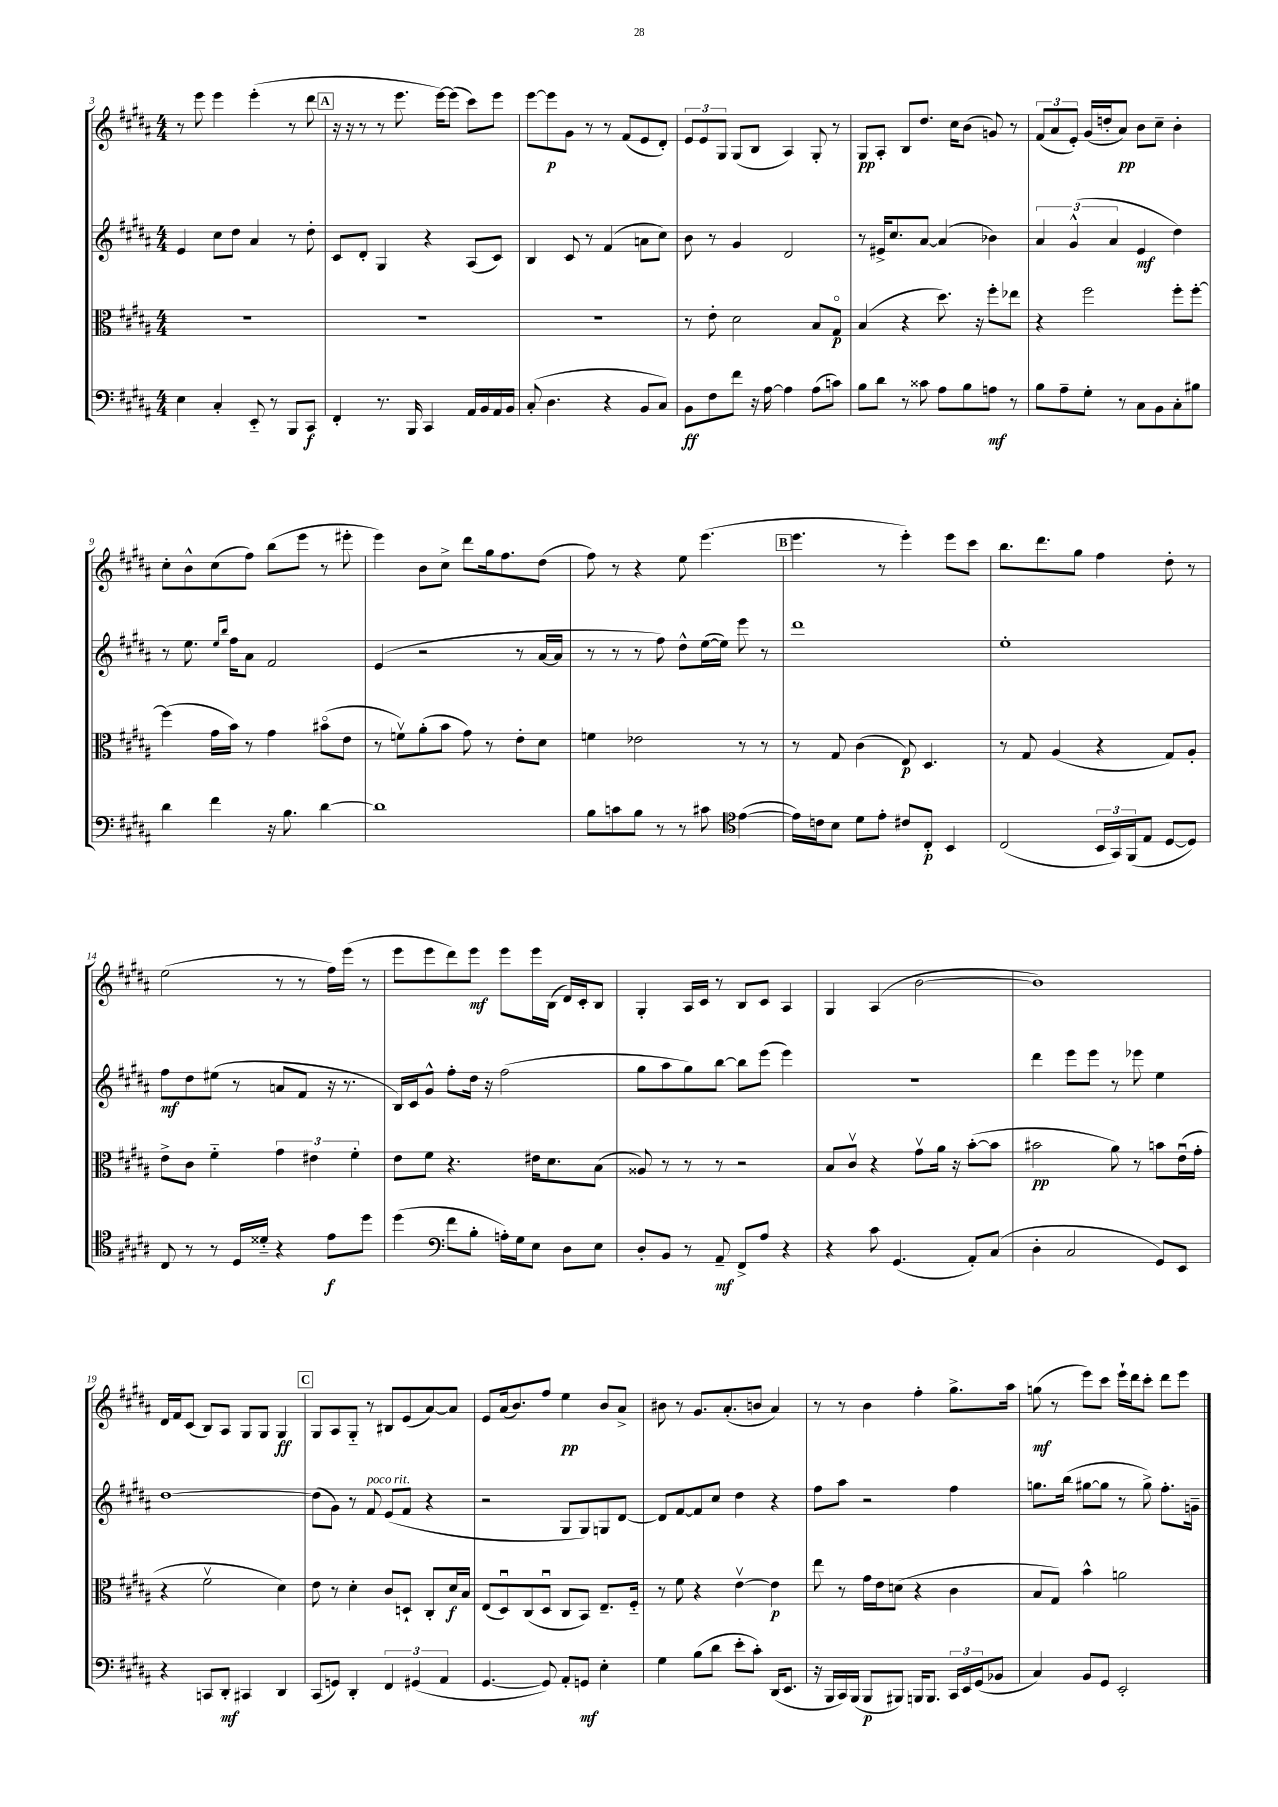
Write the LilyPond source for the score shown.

<<
\new StaffGroup <<
\new Staff = "s0" {
    \clef treble \key b \major \numericTimeSignature \time 4/4
    r8 e'''8 e'''4 e'''4-.( r8 dis'''8 |
    \mark \markup { \box "A" } r16 r16 r8 r8 e'''8. e'''16~) e'''8( cis'''8) e'''8 |
    e'''8~ e'''8\p gis'8 r8 r8 fis'8( e'8 dis'8-.) |
    \tuplet 3/2 { e'8 e'8 gis8 } gis8( b8 ais4) gis8-. r8 |
    gis8\pp ais8-. b8 dis''8. cis''16 b'8( g'8) r8 |
    \tuplet 3/2 { fis'8( ais'8 e'8-.) } gis'16( d''16-. ais'8\pp) b'8 cis''8-- b'4-. |
    cis''8-. b'8-^ cis''8( fis''8) b''8( e'''8 r8 eis'''8-. |
    e'''4) b'8 cis''8-> dis'''8 gis''16 fis''8. dis''8( |
    fis''8) r8 r4 e''8 e'''4.( |
    \mark \markup { \box "B" } e'''4. r8 e'''4-.) e'''8 cis'''8 |
    b''8. dis'''8. gis''8 fis''4 dis''8-. r8 |
    e''2( r8 r8 fis''16) e'''16( r8 |
    e'''8 e'''8 dis'''8) e'''8\mf e'''8 e'''16 b16( dis'16) cis'16-. b8 |
    gis4-. ais16 cis'16 r8 b8 cis'8 ais4 |
    gis4 ais4( b'2~ |
    b'1) |
    dis'16 fis'16 cis'8( b8) ais8 gis8 gis8 gis4\ff |
    \mark \markup { \box "C" } gis8 ais8 gis8-_ r8 bis8 e'8( ais'8~) ais'8 |
    e'8 ais'16( b'8.) fis''8 e''4\pp b'8 ais'8-> |
    bis'8 r8 gis'8. ais'8.-.( b'8 ais'4) |
    r8 r8 b'4 fis''4-. gis''8.-> ais''16 |
    g''8\mf( r8 e'''8) cis'''8 e'''16-! dis'''16 cis'''8-. dis'''8 e'''8 \bar "|." |
}
\new Staff = "s1" {
    \clef treble \key b \major \numericTimeSignature \time 4/4
    e'4 cis''8 dis''8 ais'4 r8 dis''8-. |
    \mark \markup { \box "A" } cis'8 dis'8-. gis4 r4 ais8( cis'8) |
    b4 cis'8 r8 fis'4( a'8 cis''8) |
    b'8 r8 gis'4 dis'2 |
    r8 eis'16-> cis''8. ais'8~ ais'4( bes'4) |
    \tuplet 3/2 { ais'4 gis'4-^( ais'4 } e'4\mf dis''4) |
    r8 e''8. \grace { e''16 b''16 } fis''16 ais'8 fis'2 |
    e'4( r2 r8 ais'16~ ais'16 |
    r8 r8 r8 fis''8) dis''8-^ e''16~( e''16) e'''8 r8 |
    \mark \markup { \box "B" } dis'''1 |
    e''1-. |
    fis''8\mf dis''8 eis''8( r8 a'8 fis'8 r16 r8. |
    b16) cis'16 gis'8-^ fis''8-. dis''16 r16 fis''2( |
    gis''8 ais''8 gis''8) b''8~ b''8 e'''8( e'''4) |
    R1 |
    dis'''4 e'''8 e'''8 r8 ees'''8 e''4 |
    dis''1~ |
    \mark \markup { \box "C" } dis''8( gis'8) r8 fis'8^\markup { \italic "poco rit." } e'8( fis'8 r4 |
    r2 gis8 gis8) g8 dis'8~ |
    dis'8 fis'8~ fis'8 cis''8 dis''4 r4 |
    fis''8 ais''8 r2 fis''4 |
    g''8. b''16( gis''8~ gis''8 r8 gis''8->) fis''8.-. g'16-- \bar "|." |
}
\new Staff = "s2" {
    \clef alto \key b \major \numericTimeSignature \time 4/4
    R1 |
    \mark \markup { \box "A" } R1 |
    R1 |
    r8 e'8-. dis'2 b8 gis8\flageolet\p |
    b4( r4 dis''8.) r16 fis''8-. ees''8 |
    r4 fis''2 fis''8-. fis''8~-. |
    fis''4( gis'16 b'16) r8 gis'4 bis'8\flageolet( e'8 |
    r8 f'8\upbow) ais'8-.( b'8 gis'8) r8 e'8-. dis'8 |
    f'4 ees'2 r8 r8 |
    \mark \markup { \box "B" } r8 gis8 cis'4( e8\p) dis4. |
    r8 gis8 ais4( r4 gis8) ais8-. |
    e'8-> cis'8 fis'4-_ \tuplet 3/2 { gis'4 eis'4 fis'4-. } |
    e'8 fis'8 r4. eis'16 dis'8. b8( |
    aisis8) r8 r8 r8 r2 |
    b8 cis'8\upbow r4 gis'8\upbow ais'16 r16 b'8~-.( b'8 |
    bis'2\pp ais'8) r8 b'8 e'16\downbow( gis'16-. |
    r4 fis'2\upbow dis'4) |
    \mark \markup { \box "C" } e'8 r8 dis'4-. cis'8 d8-! cis8-. dis'16\f b16 |
    e8( dis8\downbow) cis8( dis8\downbow cis8 b,8) e8.-- fis16-_ |
    r8 fis'8 r4 e'4~\upbow e'4\p |
    e''8 r8 gis'16 e'16 d'8( r4 cis'4 |
    b8 gis8) b'4-^ a'2 \bar "|." |
}
\new Staff = "s3" {
    \clef bass \key b \major \numericTimeSignature \time 4/4
    e4 cis4-. e,8-_ r8 b,,8 cis,8\f |
    \mark \markup { \box "A" } fis,4-. r8. b,,16 cis,4 ais,16 b,16 ais,16 b,16 |
    cis8-.( dis4. r4 b,8 cis8) |
    b,8\ff fis8 fis'8 r16 ais16~ ais4 ais8( c'8) |
    b8 dis'8 r8 cisis'8 ais8 b8 a8\mf r8 |
    b8 ais8-- gis8-. r8 cis8 b,8 cis8-. bis8 |
    dis'4 fis'4 r16 b8. dis'4~ |
    dis'1 |
    b8 c'8 b8 r8 r8 cis'8 \clef tenor e'4~( |
    \mark \markup { \box "B" } e'16) c'16 b8 dis'8 e'8-. cis'8 cis8-.\p b,4 |
    cis2( \tuplet 3/2 { b,16 gis,16) fis,16( } e8 dis8~ dis8) |
    cis8 r8 r8 dis16 disis'16-_ r4 e'8\f dis''8 |
    dis''4( \clef bass fis'8 b8-. a16-.) gis16 e8 dis8 e8 |
    dis8-. b,8 r8 ais,8--\mf fis,8-> ais8 r4 |
    r4 cis'8 gis,4.( ais,8-.) cis8( |
    dis4-. cis2 gis,8) e,8 |
    r4 c,8 dis,8-.\mf cis,4 dis,4 |
    \mark \markup { \box "C" } cis,8( g,8) dis,4-. \tuplet 3/2 { fis,4 gis,4( ais,4 } |
    gis,4.~ gis,8) ais,8-. g,8\mf e4-. |
    gis4 b8( dis'8 e'8-. cis'8-.) dis,16( e,8. |
    r16 b,,16 cis,16) b,,16( b,,8\p bis,,8) b,,16 b,,8. \tuplet 3/2 { cis,16 e,16 gis,16( } bes,8 |
    cis4) b,8 gis,8 e,2-. \bar "|." |
}
>>
>>
\layout { \context { \Score currentBarNumber = #3 } }
